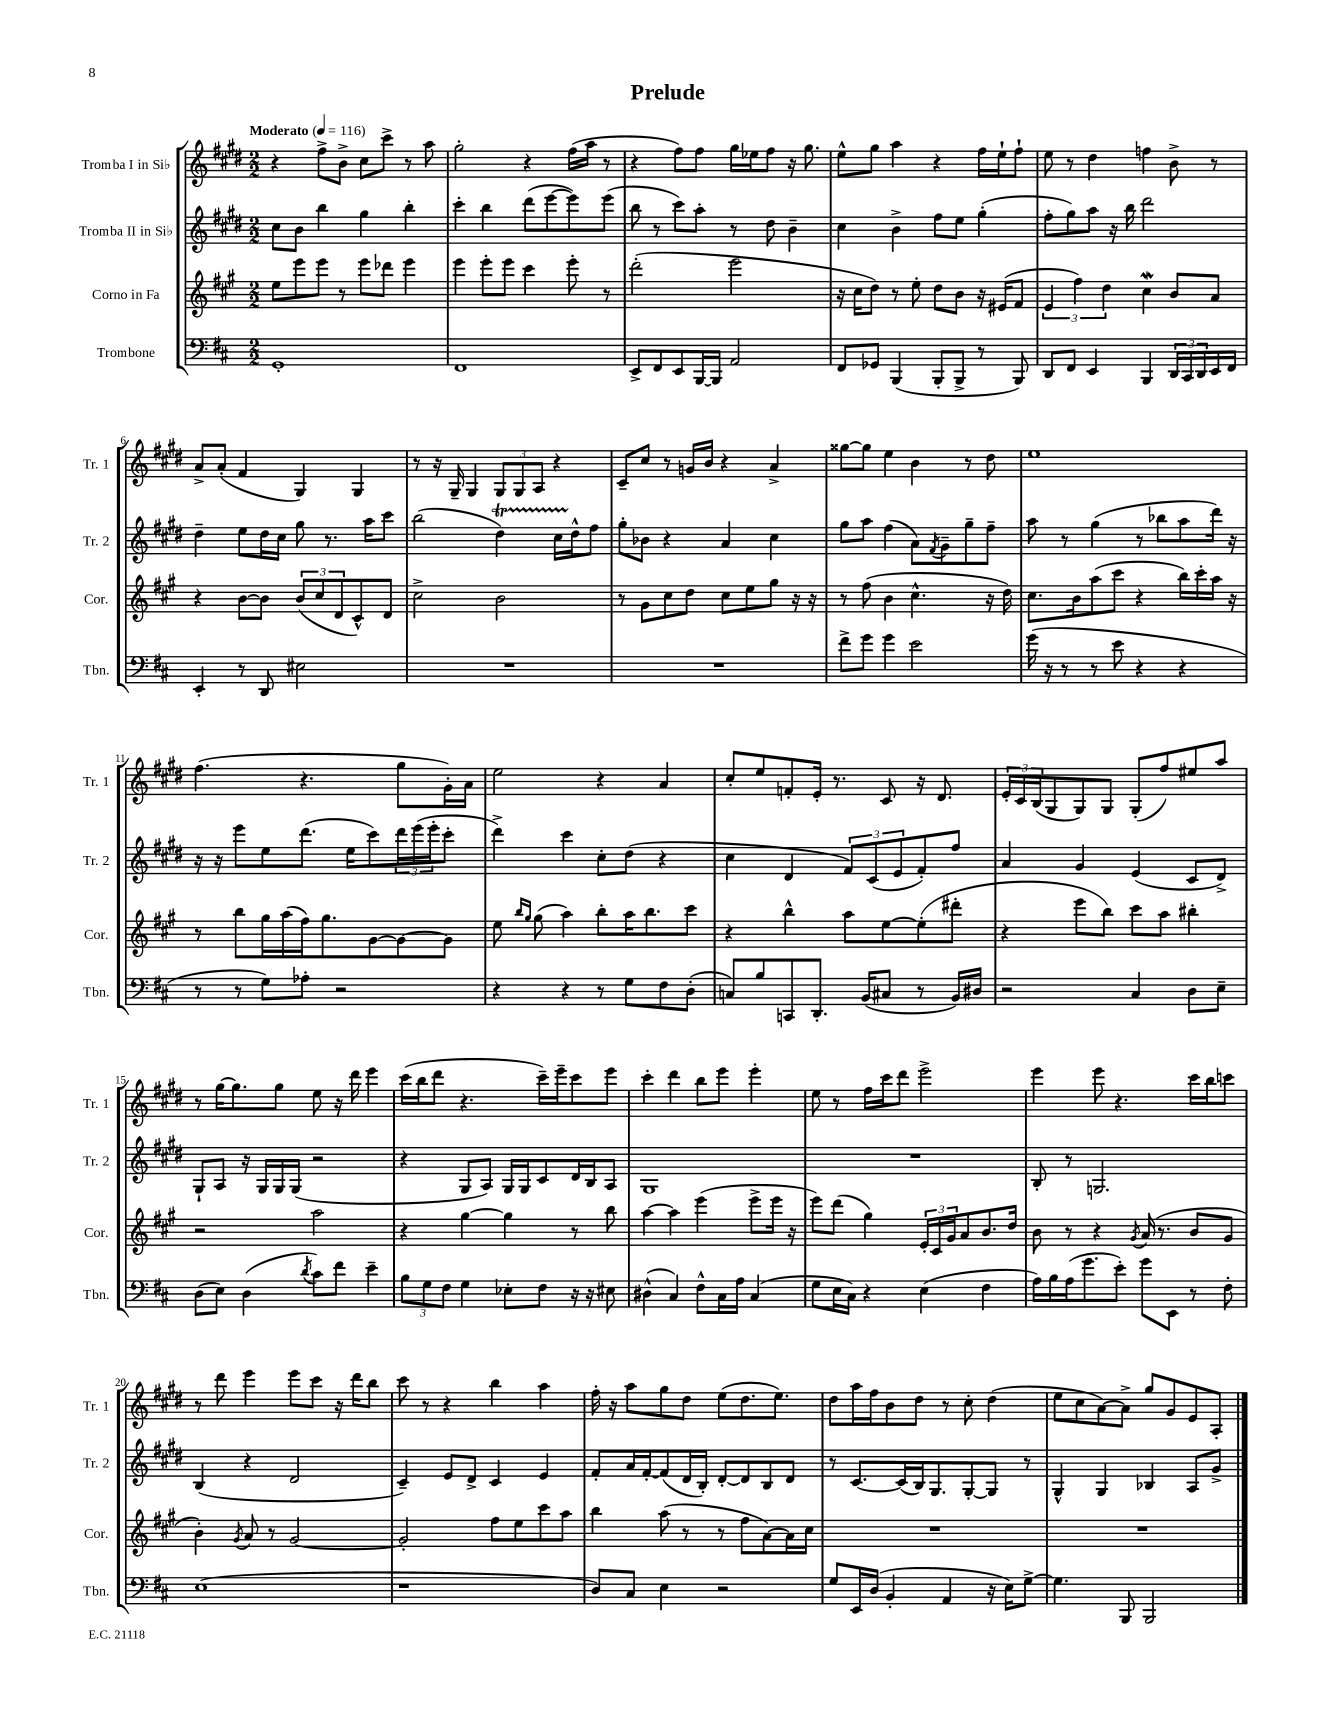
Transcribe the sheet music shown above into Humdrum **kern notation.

**kern	**kern	**kern	**kern
*staff4	*staff3	*staff2	*staff1
*clefF4	*clefG2	*clefG2	*clefG2
*k[f#c#]	*k[f#c#g#]	*k[f#c#g#d#]	*k[f#c#g#d#]
*M2/2	*M2/2	*M2/2	*M2/2
*MM116	*MM116	*MM116	*MM116
1GG'	8ee	8cc#	4r
.	8eee	8b	.
.	8eee	4bb	8ff#^
.	8r	.	8b^
.	8eee	4gg#	8cc#
.	8ddd-	.	8ccc#^
.	4eee	4bb'	8r
.	.	.	8aa
=	=	=	=
1FF#	4eee	4ccc#'	2gg#'
.	8eee'	4bb	.
.	8eee	.	.
.	4ccc#	(8ddd#	4r
.	.	[8eee	.
.	8eee'	8eee])	(16ff#
.	.	.	16aa
.	8r	(8eee	8r
=	=	=	=
8EE^	(2ddd'	8bb	4r
8FF#	.	8r	.
8EE	.	8ccc#)	8ff#)
[16BBB	.	8aa'	8ff#
16BBB]	.	.	.
2AA	2eee	8r	16gg#
.	.	.	16ee-
.	.	8dd#	8ff#
.	.	4b~	16r
.	.	.	8.gg#
=	=	=	=
8FF#	16r	4cc#	8ee^^
.	16cc#	.	.
8GG-	8dd)	.	8gg#
(4BBB	8r	4b^	4aa
.	8ee'	.	.
8BBB'	8dd	8ff#	4r
8BBB^	8b	8ee	.
8r	16r	(4gg#'	16ff#
.	(16e#	.	16ee`
8BBB)	8f#	.	8ff#`
=	=	=	=
8DD	6e	8ff#'	8ee
8FF#	.	8gg#)	8r
.	6ff#)	.	.
4EE	.	8aa	4dd#
.	6dd	.	.
.	.	16r	.
.	.	16bb	.
4BBB	4cc#	2ddd#	4ff
24DD	8b	.	8b^
24CC#	.	.	.
24DD	.	.	.
16EE	8a	.	8r
16FF#	.	.	.
=	=	=	=
4EE'	4r	4dd#~	8a^
.	.	.	(8a'
8r	[8b	8ee	4f#
8DD	8b]	16dd#	.
.	.	16cc#	.
2E#	(12b	8gg#	4G#)
.	12cc#	.	.
.	.	8.r	.
.	12d	.	.
.	8c#^^)	.	4G#
.	.	16aa	.
.	8d	8ccc#	.
=	=	=	=
1r	2cc#^	(2bb	8r
.	.	.	16r
.	.	.	16G#~
.	.	.	4G#
.	2b	4dd#)	12G#
.	.	.	12G#
.	.	.	12A
.	.	16cc#	4r
.	.	16dd#^^	.
.	.	8ff#	.
=	=	=	=
1r	8r	8gg#'	8c#~
.	8g#	8b-	8cc#
.	8cc#	4r	8r
.	8dd	.	16g
.	.	.	16b
.	8cc#	4a	4r
.	8ee	.	.
.	8gg#	4cc#	4a^
.	16r	.	.
.	16r	.	.
=	=	=	=
8f#^	8r	8gg#	[8gg##
8g	(8ff#	8aa	8gg##]
4g	4b	(4ff#	4ee
2e	4.cc#^^	8a)	4b
.	.	8qf#	.
.	.	8g#~	.
.	.	8gg#~	8r
.	16r	8ff#~	8dd#
.	16dd)	.	.
=	=	=	=
(16g	8.cc#	8aa	1ee
16r	.	.	.
8r	.	8r	.
.	16b	.	.
8r	(8aa	(4gg#	.
8e	8ccc#	.	.
4r	4r	8r	.
.	.	8bb-	.
4r	16bb)	8aa	.
.	16ccc#'	.	.
.	16aa	16ddd#)	.
.	16r	16r	.
=	=	=	=
8r	8r	16r	(4.ff#
.	.	16r	.
8r	8bb	8eee	.
8G)	16gg#	8ee	.
.	(16aa	.	.
8A-'	16ff#)	(8.ddd#	4.r
.	8.gg#	.	.
2r	.	.	.
.	.	16ee	.
.	[8g#	8ccc#)	.
.	8g#_	24ddd#	8gg#
.	.	(24eee	.
.	.	24eee'	.
.	8g#]	8ccc#'	16g#')
.	.	.	16a
=	=	=	=
4r	8ee	4ddd#^)	2ee
.	16qqbb	.	.
.	16qqgg#	.	.
.	(8gg#	.	.
4r	4aa)	4ccc#	.
8r	8bb'	8cc#'	4r
8G	16aa	(8dd#	.
.	8.bb	.	.
8F#	.	4r	4a
(8D'	8ccc#	.	.
=	=	=	=
8C)	4r	4cc#	8cc#'
8B	.	.	8ee
8CC	4bb^^	4d#	8f'
8.DD'	.	.	16e'
.	.	.	8.r
.	8aa	12f#)	.
(16BB	.	.	.
.	.	(12c#	.
8C#	[8ee	.	8c#
.	.	12e	.
8r	(8ee']	8f#')	16r
.	.	.	8.d#
16BB)	8ddd#'	8ff#	.
16D#	.	.	.
=	=	=	=
2r	4r	4a	24e'
.	.	.	24c#
.	.	.	(24B
.	.	.	8G#
.	8eee	4g#	8G#)
.	8bb)	.	8G#
4C#	8ccc#	(4e	(8G#'
.	8aa	.	8ff#)
8D	4bb#'	8c#	8ee#
8E~	.	8d#^)	8aa
=	=	=	=
(8D	2r	8G#`	8r
8E)	.	8A	[16gg#
.	.	.	8.gg#]
(4D	.	16r	.
.	.	16G#	.
.	.	16G#	8gg#
.	.	(16G#	.
8qd	.	.	.
8c#)	2aa	2r	8ee
8f#	.	.	16r
.	.	.	16ddd#
4e~	.	.	4eee
=	=	=	=
12B	4r	4r	(16ccc#
.	.	.	16bb
12G	.	.	.
.	.	.	8ddd#
12F#	.	.	.
4G	[4gg#	8G#	4.r
.	.	8A)	.
8E-'	4gg#]	16G#	.
.	.	16G#	.
8F#	.	8c#	16ccc#~)
.	.	.	16eee~
16r	8r	16d#	8ccc#
16r	.	16B	.
8E#	8bb	8A	8eee
=	=	=	=
(4D#^^	[4aa	1G#	4ccc#'
4C#)	4aa]	.	4ddd#
8F#^^	(4eee	.	8bb
16C#	.	.	8eee
16A	.	.	.
(4C#	8eee^	.	4eee'
.	16eee	.	.
.	16r	.	.
=	=	=	=
8G	8eee)	1r	8ee
16E	(8ddd	.	8r
16C#)	.	.	.
4r	4gg#)	.	16ff#
.	.	.	16ccc#
.	.	.	8ddd#
(4E	24e'	.	2eee^
.	24c#	.	.
.	24g#	.	.
.	8a	.	.
4F#	8.b	.	.
.	16dd	.	.
=	=	=	=
16A)	8b	8B'	4eee
16B	.	.	.
(16A	8r	8r	.
8.g	.	.	.
.	4r	2.G	8eee
8e')	.	.	4.r
.	8qg#	.	.
8g	(16a	.	.
.	8.r	.	.
8EE	.	.	.
8r	8b	.	16ccc#
.	.	.	16bb
8F#'	8g#	.	8ccc
=	=	=	=
(1E	4b')	(4B	8r
.	.	.	8ddd#
.	8qg#	.	.
.	8a	4r	4eee
.	8r	.	.
.	[2g#	2d#	8eee
.	.	.	8ccc#
.	.	.	16r
.	.	.	16ddd#
.	.	.	8bb
=	=	=	=
1r	2g#']	4c#~)	8ccc#
.	.	.	8r
.	.	8e	4r
.	.	8d#^	.
.	8ff#	4c#	4bb
.	8ee	.	.
.	8ccc#	4e	4aa
.	8aa	.	.
=	=	=	=
8D)	4bb	8f#'	16ff#'
.	.	.	16r
8C#	.	16a	8aa
.	.	[16f#'	.
4E	(8aa	(8f#]	8gg#
.	8r	16d#	8dd#
.	.	16B')	.
2r	8r	[8d#'	(8ee
.	8ff#	8d#]	8.dd#
.	[8a)	8B	.
.	.	.	8.ee)
.	16a]	8d#	.
.	16cc#	.	.
=	=	=	=
8G	1r	8r	8dd#
16EE	.	[8.c#	16aa
(16D	.	.	16ff#
4BB'	.	.	8b
.	.	(16c#]	.
.	.	16B)	8dd#
.	.	8.G#	.
4AA	.	.	8r
.	.	[8G#'	8cc#'
16r	.	8G#]	(4dd#
16E)	.	.	.
[8G^	.	8r	.
=	=	=	=
4.G]	1r	4G#^^	8ee
.	.	.	8cc#
.	.	4G#	[8a)
8BBB	.	.	8a^]
2BBB	.	4B-	8gg#
.	.	.	8g#
.	.	8A	8e
.	.	8g#^	8A'
==	==	==	==
*-	*-	*-	*-
